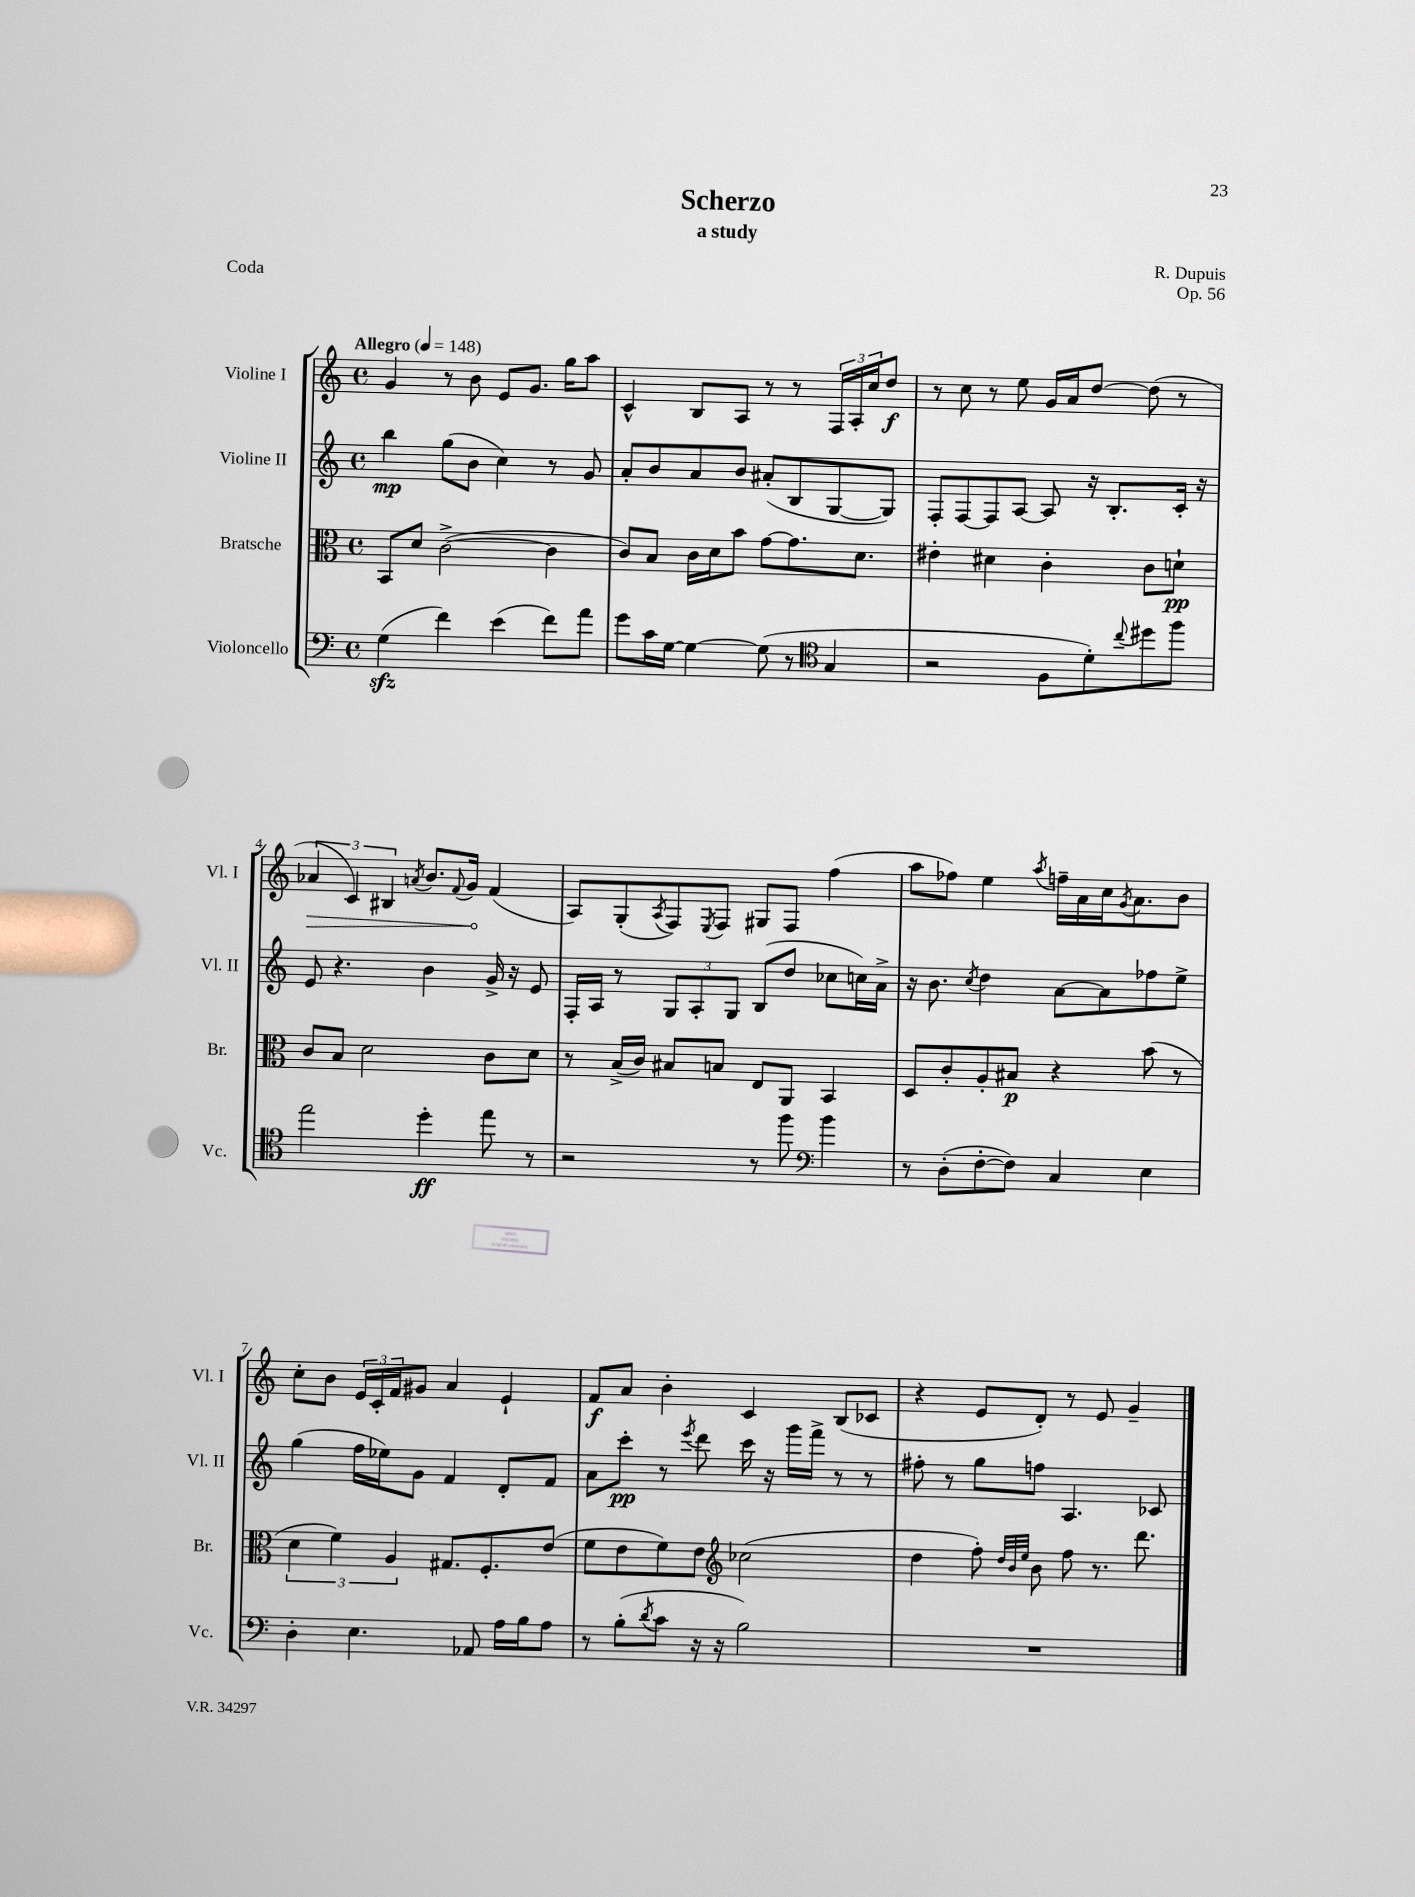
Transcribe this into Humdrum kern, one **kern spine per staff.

**kern	**dynam	**kern	**dynam	**kern	**dynam	**kern	**dynam
*part4	*part4	*part3	*part3	*part2	*part2	*part1	*part1
*staff4	*staff4	*staff3	*staff3	*staff2	*staff2	*staff1	*staff1
*I"Violoncello	*	*I"Bratsche	*	*I"Violine II	*	*I"Violine I	*
*I'Vc.	*	*I'Br.	*	*I'Vl. II	*	*I'Vl. I	*
*clefF4	*	*clefC3	*	*clefG2	*	*clefG2	*
*k[]	*	*k[]	*	*k[]	*	*k[]	*
*M4/4	*	*M4/4	*	*M4/4	*	*M4/4	*
*met(c)	*	*met(c)	*	*met(c)	*	*met(c)	*
*MM148	*	*MM148	*	*MM148	*	*MM148	*
=1	=1	=1	=1	=1	=1	=1	=1
!	!	!	!	!	!	!LO:TX:a:B:t=Allegro	!
(4Gzz\	.	8BB/L	.	4bb\	mp	4g/	.
.	.	8d/J	.	.	.	.	.
4f\)	.	([2c^\	.	(8gg\L	.	8r	.
.	.	.	.	8b\J	.	8b\	.
(4e\	.	.	.	4cc\)	.	8e/L	.
.	.	.	.	.	.	8.g/J	.
8f\L)	.	4c\]	.	8r	.	.	.
.	.	.	.	.	.	16gg\KL	.
8a\J	.	.	.	8g/	.	8aa\J	.
=2	=2	=2	=2	=2	=2	=2	=2
8g\L	.	8c/L)	.	8a'/L	.	4c^^/	.
16c\L	.	8B/J	.	8b/	.	.	.
[16G\JJ	.	.	.	.	.	.	.
4G\_	.	16c\LL	.	8a/	.	8B/L	.
.	.	16d\J	.	.	.	.	.
.	.	8b\J	.	8b/J	.	8A/J	.
(8G\]	.	[8g\L	.	(8a#X'/L	.	8r	.
8r	.	8.g\]	.	8B/	.	8r	.
*clefC4	*	*	*	*	*	*	*
4G/	.	.	.	[8G/	.	24F/LL	.
.	.	.	.	.	.	24A'/	.
.	.	8.d\J	.	.	.	.	.
.	.	.	.	.	.	24cc/J	.
.	.	.	.	8G/J])	.	8dd/J	f
=3	=3	=3	=3	=3	=3	=3	=3
2r	.	4e#X'\	.	8F'/L	.	8r	.
.	.	.	.	[8F/	.	8cc\	.
.	.	4d#X\	.	8F/]	.	8r	.
.	.	.	.	[8A/J	.	8ee\	.
8F\L	.	4c'\	.	8A/]	.	16g/LL	.
.	.	.	.	.	.	16a/J	.
8d'\)	.	.	.	16r	.	[8dd/J	.
.	.	.	.	8.B'/L	.	.	.
8qqcc/	.	.	.	.	.	.	.
8dd#X\	.	8c\L	.	.	.	(8dd\]	.
8ff\J	.	8dn`\J	pp	16c'/Jk	.	8r	.
.	.	.	.	16r	.	.	.
!!LO:LB:g=z
=4	=4	=4	=4	=4	=4	=4	=4
!	!	!	!	!	!	!	!LO:HP:b
2ee\	.	8c/L	.	8e/	.	6a-X/	>
.	.	8B/J	.	4.r	.	.	.
.	.	.	.	.	.	6c/)	.
.	.	2d\	.	.	.	.	.
.	.	.	.	.	.	6B#X/	.
.	.	.	.	.	.	8qan/	.
4dd'\	ff	.	.	4b\	.	8.b/L	.
.	.	.	.	.	.	8qqf/	.
.	.	.	.	.	.	16g/Jk	.
8ee\	.	8c\L	.	16g^/	.	(4f/	]
.	.	.	.	16r	.	.	.
8r	.	8d\J	.	8e/	.	.	.
=5	=5	=5	=5	=5	=5	=5	=5
2r	.	8r	.	16F'/LL	.	8A/L)	.
.	.	.	.	16A/JJ	.	.	.
.	.	(16B^/LL	.	8r	.	(8G'/	.
.	.	16c/JJ)	.	.	.	.	.
.	.	.	.	.	.	8qA/	.
.	.	8B#X/L	.	12G/L	.	8F/)	.
.	.	.	.	12A'/	.	.	.
.	.	.	.	.	.	8qE/	.
.	.	8Bn/J	.	.	.	8F/J	.
.	.	.	.	12G/J	.	.	.
8r	.	8E/L	.	(8B/L	.	8G#X/L	.
8ff\	.	8AA/J	.	8dd/J	.	8F/J	.
*clefF4	*	*	*	*	*	*	*
4b\	.	4BB/	.	8cc-X\L	.	(4ff\	.
.	.	.	.	16ccn\L)	.	.	.
.	.	.	.	16a^\JJ	.	.	.
=6	=6	=6	=6	=6	=6	=6	=6
8r	.	8D/L	.	16r	.	8aa\L	.
.	.	.	.	8.b\	.	.	.
(8D'\L	.	8c'/	.	.	.	8ff-X\J)	.
.	.	.	.	8qcc/	.	.	.
[8F'\	.	8A'/	.	4dd\	.	4ee\	.
8F\J])	.	8B#X/J	p	.	.	.	.
.	.	.	.	.	.	8qaa/	.
4C/	.	4r	.	[8a\L	.	16ffn~\LL	.
.	.	.	.	.	.	16a\	.
.	.	.	.	8a\]	.	16cc\J	.
.	.	.	.	.	.	8qg/	.
.	.	.	.	.	.	8.a\	.
4E\	.	(8b\	.	8ff-X\	.	.	.
.	.	8r	.	8ee^\J	.	8b\J	.
!!LO:LB:g=z
=7	=7	=7	=7	=7	=7	=7	=7
4D'\	.	6d\	.	(4gg\	.	8cc'\L	.
.	.	.	.	.	.	8b\J	.
.	.	6f\)	.	.	.	.	.
4.E\	.	.	.	16ff\LL	.	24e/LL	.
.	.	.	.	.	.	24c'/	.
.	.	.	.	16ee-X\J)	.	.	.
.	.	6A/	.	.	.	24f/J	.
.	.	.	.	8g\J	.	8g#X/J	.
.	.	8.G#X/L	.	4f/	.	4a/	.
8AA-X/	.	.	.	.	.	.	.
.	.	8.F'/	.	.	.	.	.
16A\LL	.	.	.	8d'/L	.	4e`/	.
16B\J	.	.	.	.	.	.	.
8A\J	.	(8e/J	.	8f/J	.	.	.
=8	=8	=8	=8	=8	=8	=8	=8
8r	.	8f\L	.	8a\L	.	8f/L	f
(8B'\L	.	8e\	.	8ccc'\J	pp	8a/J	.
8qd/	.	.	.	.	.	.	.
8c\J	.	8f\)	.	8r	.	4b'\	.
.	.	.	.	8qeee/	.	.	.
16r	.	8e\J	.	8ddd\	.	.	.
16r	.	.	.	.	.	.	.
*	*	*clefG2	*	*	*	*	*
2B\)	.	(2cc-X\	.	16ccc\	.	4c/	.
.	.	.	.	16r	.	.	.
.	.	.	.	16ggg\LL	.	.	.
.	.	.	.	16fff^\JJ	.	.	.
.	.	.	.	8r	.	(8B/L	.
.	.	.	.	8r	.	8c-X/J	.
=9	=9	=9	=9	=9	=9	=9	=9
1r	.	4dd\	.	8ff#X'\	.	4r	.
.	.	.	.	8r	.	.	.
.	.	8ff'\)	.	8gg\L	.	8e/L	.
.	.	32qqdd/LLL	.	.	.	.	.
.	.	32qqb/	.	.	.	.	.
.	.	32qqee/JJJ	.	.	.	.	.
.	.	8b\	.	8ffn\J	.	8d'/J)	.
.	.	8ff\	.	4.A/	.	8r	.
.	.	8.r	.	.	.	8e/	.
.	.	.	.	.	.	4g~/	.
.	.	8.ddd\	.	.	.	.	.
.	.	.	.	8c-X/	.	.	.
==	==	==	==	==	==	==	==
*-	*-	*-	*-	*-	*-	*-	*-
